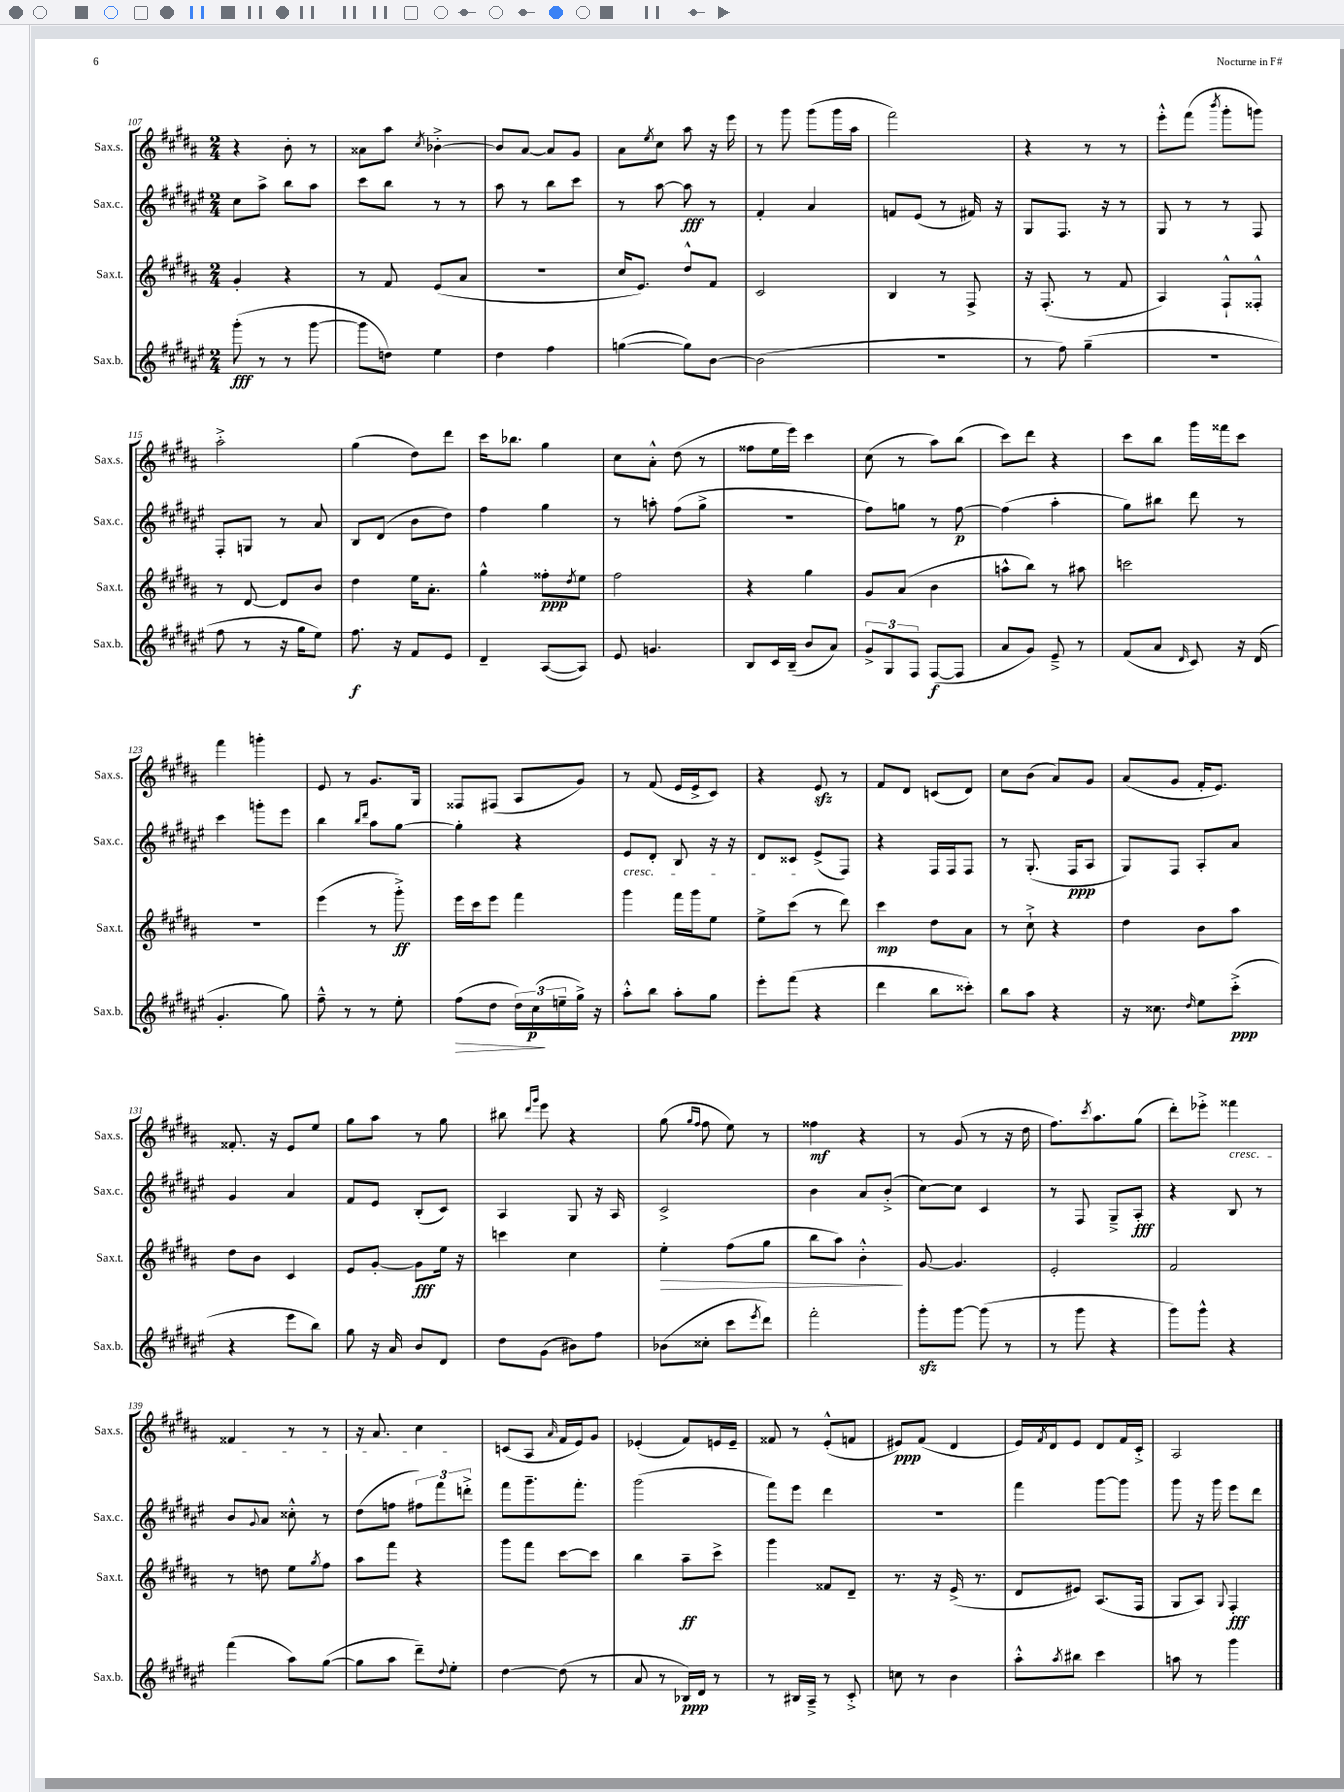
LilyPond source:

<<
\new StaffGroup <<
\new Staff = "s0" \with { instrumentName = "Sax.s." shortInstrumentName = "Sax.s." } {
    \clef treble \key b \major \numericTimeSignature \time 2/4
    r4 b'8-. r8 |
    aisis'8 ais''8 \acciaccatura { cis''8 } bes'4~-.-> |
    bes'8 ais'8~ ais'8 gis'8 |
    ais'8 \acciaccatura { e''8 } cis''8 ais''8 r16 e'''16 |
    r8 gis'''8 gis'''8( gis'''16 ais''16 |
    fis'''2) |
    r4 r8 r8 |
    e'''8-.-^ fis'''8( \acciaccatura { b'''8 } gis'''8-. g'''8) |
    ais''2-.-> |
    gis''4( dis''8) dis'''8 |
    cis'''16 bes''8. gis''4 |
    cis''8 ais'8-.-^ dis''8( r8 |
    fisis''8 e''16 e'''16) cis'''4 |
    cis''8( r8 ais''8) b''8( |
    cis'''8) dis'''8 r4 |
    cis'''8 b''8 gis'''16 fisis'''16 cis'''8 |
    fis'''4 g'''4-. |
    e'8 r8 gis'8. gis16 |
    fisis8 fis8( ais8 gis'8) |
    r8 fis'8( e'16 e'16-> cis'8) |
    r4 e'8\sfz r8 |
    fis'8 dis'8 c'8( dis'8) |
    cis''8 b'8( ais'8) gis'8 |
    ais'8( gis'8 fis'16-. e'8.) |
    fisis'8.-. r16 e'8 e''8 |
    gis''8 ais''8 r8 gis''8 |
    bis''8 \grace { dis'''16 gis'''16 } e'''8 r4 |
    gis''8( \grace { gis''16 fis''16 } fis''8 e''8) r8 |
    fisis''4\mf r4 |
    r8 gis'8( r8 r16 dis''16 |
    fis''8.) \acciaccatura { cis'''8 } ais''8. gis''8( |
    dis'''8-.) ees'''8-.-> fisis'''4\cresc |
    fisis'4 r8 r8 |
    r16 ais'8. cis''4\! |
    c'8( ais8 \grace { ais'16 } fis'16 e'16) gis'8 |
    ees'4-.( fis'8) e'16 e'16-- |
    fisis'8 r8 e'8-.-^( f'8 |
    eis'8\ppp) fis'8( dis'4 |
    e'16) \acciaccatura { fis'8 } dis'16 e'8 dis'8 fis'16 cis'16-.-> |
    ais2 \bar "|." |
}
\new Staff = "s1" \with { instrumentName = "Sax.c." shortInstrumentName = "Sax.c." } {
    \clef treble \key fis \major \numericTimeSignature \time 2/4
    cis''8 ais''8-> b''8 ais''8 |
    cis'''8 b''8 r8 r8 |
    ais''8 r8 b''8 cis'''8 |
    r8 ais''8~ ais''8\fff r8 |
    fis'4-. ais'4 |
    f'8 eis'8( r8 fis'16) r16 |
    gis8 fis8. r16 r8 |
    gis8 r8 r8 fis8 |
    fis8-. g8 r8 ais'8 |
    b8 dis'8( b'8 dis''8) |
    fis''4 gis''4 |
    r8 a''8-. fis''8( gis''8-> |
    r2 |
    fis''8) g''8 r8 fis''8~\p |
    fis''4( ais''4-. |
    gis''8) bis''8 dis'''8 r8 |
    cis'''4 g'''8-. eis'''8 |
    b''4 \grace { b''16 dis'''16 } ais''8 gis''8~ |
    gis''4-. r4 |
    eis'8\cresc dis'8-. b8 r16 r16 |
    dis'8 cisis'8\! eis'8->( fis8) |
    r4 fis16 fis16 fis8 |
    r8 gis8.-.( fis16\ppp ais8 |
    gis8) fis8 ais8-. ais'8 |
    gis'4 ais'4 |
    fis'8 eis'8 b8-.( cis'8) |
    ais4 gis8 r16 ais16 |
    cis'2-> |
    b'4 ais'8 b'8-.->( |
    cis''8~) cis''8 cis'4 |
    r8 fis8 gis8---> ais8-.\fff |
    r4 b8 r8 |
    b'8 \appoggiatura { gis'8 } ais'8 cisis''8-.-^ r8 |
    dis''8( f''8 \tuplet 3/2 { fis''8) fis'''8 d'''8-.-> } |
    fis'''8 gis'''8.-- fis'''8.-. |
    gis'''2( |
    fis'''8) eis'''8 dis'''4 |
    R2 |
    fis'''4 gis'''8~ gis'''8 |
    gis'''8 r16 gis'''16 eis'''8 dis'''8 \bar "|." |
}
\new Staff = "s2" \with { instrumentName = "Sax.t." shortInstrumentName = "Sax.t." } {
    \clef treble \key b \major \numericTimeSignature \time 2/4
    gis'4-. r4 |
    r8 fis'8 e'8( ais'8 |
    R2 |
    cis''16 e'8.) dis''8-^ fis'8 |
    cis'2 |
    b4 r8 fis8-> |
    r16 fis8.-.( r8 fis'8 |
    ais4) fis8-!-^ fisis8-.-^ |
    r8 dis'8~ dis'8 b'8 |
    dis''4 e''16 ais'8.-. |
    gis''4-^ fisis''8-.\ppp \acciaccatura { dis''8 } e''8 |
    fis''2 |
    r4 gis''4 |
    gis'8 ais'8( b'4 |
    a''8-^ b''8) r8 ais''8 |
    c'''2 |
    r2 |
    e'''4( r8 gis'''8-.->\ff) |
    e'''16 cis'''16 e'''8 fis'''4 |
    gis'''4 fis'''16 gis'''16 e''8 |
    e''8-> cis'''8( r8 dis'''8) |
    cis'''4\mp dis''8 ais'8 |
    r8 cis''8-!-> r4 |
    dis''4 b'8 ais''8 |
    dis''8 b'8 cis'4 |
    e'8 gis'8~-. gis'8\fff e''16 r16 |
    c'''4 cis''4 |
    e''4-.\> fis''8( gis''8 |
    b''8 ais''8) b'4-.-^\! |
    gis'8~ gis'4. |
    e'2-. |
    fis'2 |
    r8 d''8 e''8 \acciaccatura { gis''8 } fis''8 |
    ais''8 fis'''8 r4 |
    gis'''8 fis'''8 cis'''8~ cis'''8 |
    b''4 ais''8--\ff cis'''8-> |
    gis'''4 fisis'8 dis'8-- |
    r8. r16 e'16->( r8. |
    dis'8 eis'8) ais8.( fis16 |
    gis8 ais8) \appoggiatura { gis8 } fis4-.\fff \bar "|." |
}
\new Staff = "s3" \with { instrumentName = "Sax.b." shortInstrumentName = "Sax.b." } {
    \clef treble \key fis \major \numericTimeSignature \time 2/4
    gis'''8-.\fff( r8 r8 gis'''8~ |
    gis'''8 d''8) eis''4 |
    dis''4 fis''4 |
    g''4~( g''8) b'8~ |
    b'2( |
    r2 |
    r8 fis''8) gis''4--( |
    r2 |
    fis''8 r8 r16 gis''16 eis''8) |
    fis''8.\f r16 fis'8 eis'8 |
    dis'4-- ais8~( ais8) |
    eis'8 g'4. |
    b8 cis'16 b16--( b'8 ais'8) |
    \tuplet 3/2 { gis'8-> gis8 fis8 } fis8~\f( fis8 |
    ais'8 gis'8) eis'8---> r8 |
    fis'8( ais'8 \grace { dis'16 } cis'8) r16 dis'16( |
    gis'4.-. gis''8) |
    fis''8---^ r8 r8 eis''8-. |
    fis''8\>( dis''8 \tuplet 3/2 { dis''16) cis''16\p\!( e''16-- } gis''16->) r16 |
    ais''8-.-^ b''8 ais''8-. gis''8 |
    eis'''8-. fis'''8( r4 |
    dis'''4 b''8 cisis'''8-.) |
    b''8 ais''8 r4 |
    r16 cisis''8. \grace { dis''16 } eis''8 cis'''8-.->\ppp( |
    r4 eis'''8 b''8) |
    gis''8 r16 ais'16 b'8 dis'8 |
    dis''8 gis'8( bis'8) fis''8 |
    bes'8( cisis''8-. cis'''8 \acciaccatura { eis'''8 } dis'''8) |
    fis'''2-. |
    gis'''8-.\sfz gis'''8~ gis'''8( r8 |
    r8 gis'''8 r4 |
    gis'''8) gis'''8-^ r4 |
    fis'''4( ais''8) gis''8~( |
    gis''8 ais''8 dis'''8--) \appoggiatura { dis''8 } eis''8-. |
    dis''4~ dis''8( r8 |
    ais'8 r8 bes16\ppp) dis'16 r8 |
    r8 bis16 ais16---> r8 cis'8-.-> |
    c''8 r8 b'4 |
    ais''8-.-^ \acciaccatura { ais''8 } bis''8 cis'''4 |
    a''8 r8 gis'''4 \bar "|." |
}
>>
>>
\layout { \context { \Score currentBarNumber = #107 } }
